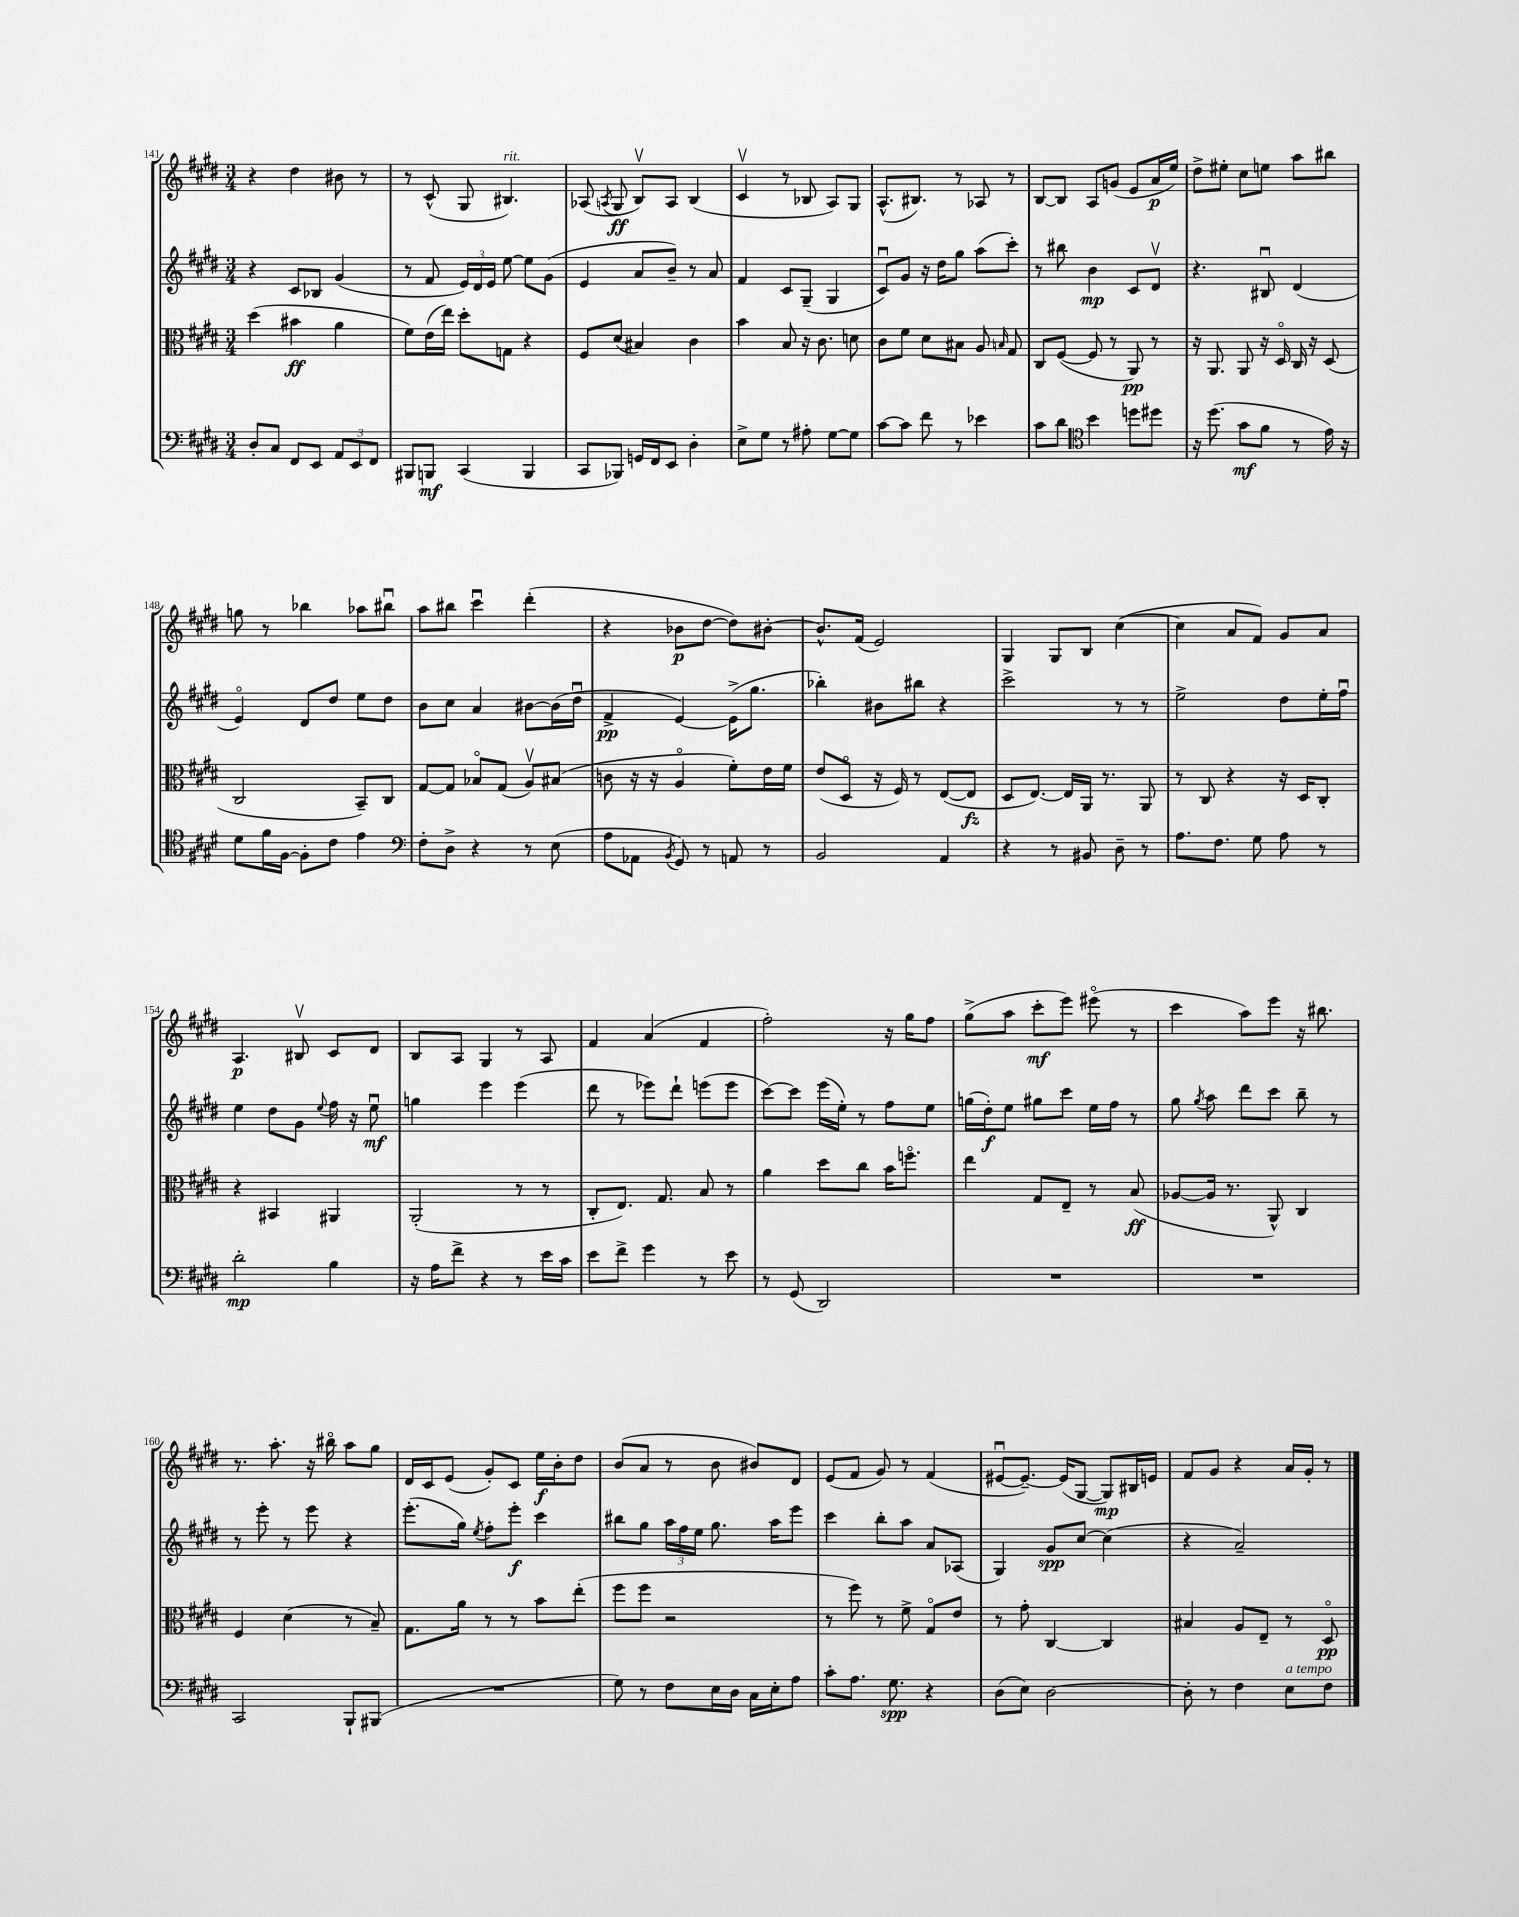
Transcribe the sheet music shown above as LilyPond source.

<<
\new StaffGroup <<
\new Staff = "s0" {
    \clef treble \key e \major \numericTimeSignature \time 3/4
    \autoBeamOff r4 dis''4 bis'8 r8 |
    r8 cis'8-^( gis8 bis4.^\markup { \italic "rit." }) |
    aes8( \acciaccatura { a8 } gis8\ff b8[\upbow) a8] b4( |
    cis'4\upbow r8 bes8 a8[) gis8] |
    a8.[-^( bis8.]) r8 aes8 r8 |
    b8[~ b8] a8[ g'8]( e'8[ a'16\p e''16]) |
    dis''8[-> eis''8]-. cis''8[ e''8] a''8[ bis''8] |
    g''8 r8 bes''4 aes''8[ bis''8]\downbow |
    a''8[ bis''8] cis'''4\downbow dis'''4-.( |
    r4 bes'8[\p dis''8]~ dis''8[) bis'8]~-. |
    bis'8.[-^ fis'16]( e'2) |
    gis4 gis8[ b8] cis''4~( |
    cis''4 a'8[ fis'8]) gis'8[ a'8] |
    a4.\p bis8\upbow cis'8[ dis'8] |
    b8[ a8] gis4 r8 a8 |
    fis'4 a'4( fis'4 |
    fis''2-.) r16 gis''16[ fis''8] |
    gis''8[->( a''8] cis'''8[-.\mf e'''8]) eis'''8\flageolet( r8 |
    cis'''4 a''8[) e'''8] r16 bis''8. |
    r8. a''8.-. r16 bis''16\flageolet a''8[ gis''8] |
    dis'16[ cis'16 e'8]( gis'8[-.) cis'8] e''16[\f b'16-. dis''8] |
    b'8[( a'8] r8 b'8 bis'8[) dis'8] |
    e'8[( fis'8] gis'8) r8 fis'4( |
    eis'8[~\downbow eis'8.]~--) eis'16[( gis8]~ gis8[\mp) bis16 e'16] |
    fis'8[ gis'8] r4 a'16[ gis'16]-. r8 \bar "|." |
}
\new Staff = "s1" {
    \clef treble \key e \major \numericTimeSignature \time 3/4
    \autoBeamOff r4 cis'8[ bes8] gis'4( |
    r8 fis'8 \tuplet 3/2 { e'16[) dis'16 e'16] } e''8~ e''8[ gis'8]( |
    e'4 a'8[ b'8]--) r8 a'8 |
    fis'4 cis'8[ gis8]--( gis4 |
    cis'8[\downbow) gis'8] r16 dis''16[ gis''8] a''8[( cis'''8]-.) |
    r8 bis''8 b'4\mp cis'8[ dis'8]\upbow |
    r4. bis8\downbow dis'4( |
    e'4\flageolet) dis'8[ dis''8] e''8[ dis''8] |
    b'8[ cis''8] a'4 bis'8[~ bis'16( dis''16]\downbow |
    fis'4->\pp e'4~) e'16[->( gis''8.] |
    bes''4-.) bis'8[ bis''8] r4 |
    cis'''2-> r8 r8 |
    e''2-> dis''8[ e''16-. fis''16]\downbow |
    e''4 dis''8[ gis'8] \appoggiatura { e''8 } fis''16 r16 e''8\downbow\mf |
    g''4 e'''4 e'''4( |
    dis'''8 r8 ees'''8[) dis'''8]-! e'''8[( e'''8] |
    cis'''8[~) cis'''8] e'''16[( e''16]-.) r8 fis''8[ e''8] |
    g''16[( dis''16-.\f) e''8] gis''8[ cis'''8] e''16[ fis''16] r8 |
    gis''8 \acciaccatura { gis''8 } a''8 dis'''8[ cis'''8] b''8-- r8 |
    r8 e'''8-. r8 e'''8 r4 |
    e'''8.[-.( gis''16]) \acciaccatura { e''8 } fis''8[-. e'''8]-.\f cis'''4 |
    bis''8[ gis''8] \tuplet 3/2 { a''16[ fis''16 e''16] } gis''8. a''16[ e'''8] |
    cis'''4 b''8[-. a''8] a'8[ aes8]( |
    gis4) gis'8[\spp cis''8]~ cis''4( |
    r4 a'2--) \bar "|." |
}
\new Staff = "s2" {
    \clef alto \key e \major \numericTimeSignature \time 3/4
    \autoBeamOff dis''4( bis'4\ff a'4 |
    fis'8[) e'16( e''16]) dis''8[-. g8] r4 |
    fis8[ dis'8]( bis4) cis'4 |
    b'4 b8 r16 cis'8. d'8 |
    cis'8[ fis'8] dis'8[ bis8] a8 \grace { b16 } gis8 |
    cis8[ fis8]~( fis8 r8 a,8\pp) r8 |
    r16 a,8. a,8 r16 dis16\flageolet cis16 r16 dis8( |
    cis2 b,8[--) cis8] |
    gis8[~ gis8] bes8[\flageolet gis8]( a8[\upbow) bis8]( |
    c'8 r16 r16 a4\flageolet fis'8[-.) e'16 fis'16] |
    e'8[( dis8]\flageolet r16 fis16) r8 e8[~( e8]\fz |
    dis8[ e8.]~) e16[ a,16] r8. a,8 |
    r8 cis8 r4 r16 dis16[ cis8]-. |
    r4 bis,4 ais,4 |
    a,2-.( r8 r8 |
    cis8[-. e8.]) gis8. b8 r8 |
    a'4 dis''8[ cis''8] b'16[ f''8.]\flageolet |
    e''4 gis8[ e8]-- r8 b8\ff( |
    aes8[~ aes16] r8. a,8-^) cis4 |
    fis4 dis'4( r8 b8--) |
    gis8.[ a'16] r8 r8 b'8[ e''8]-.( |
    fis''8[ fis''8] r2 |
    r8 fis''8) r8 fis'8-> gis8[\flageolet e'8] |
    r8 gis'8-. cis4~ cis4 |
    bis4 a8[ e8]-- r8 dis8\flageolet\pp \bar "|." |
}
\new Staff = "s3" {
    \clef bass \key e \major \numericTimeSignature \time 3/4
    \autoBeamOff dis8[-. cis8] fis,8[ e,8] \tuplet 3/2 { a,8[ e,8 fis,8] } |
    bis,,8[ b,,8]\mf cis,4( b,,4 |
    cis,8[ bes,,8]) g,16[ fis,16 e,8] dis4-. |
    e8[-> gis8] r8 ais8-. gis8[~ gis8] |
    cis'8[~ cis'8] fis'8 r8 ees'4 |
    cis'8[ dis'8] \clef tenor b'4 d''8[ dis''8] |
    r16 dis''8.( gis'8[\mf fis'8] r8 e'16) r16 |
    dis'8[ fis'16 fis16]~ fis8[-. cis'8] e'4 |
    \clef bass fis8[-. dis8]-> r4 r8 e8( |
    a8[ aes,8] \acciaccatura { b,8 } gis,8) r8 a,8 r8 |
    b,2 a,4 |
    r4 r8 bis,8 dis8-- r8 |
    a8.[ fis8.] gis8 a8 r8 |
    dis'2-.\mp b4 |
    r16 a16[ fis'8]-> r4 r8 e'16[ cis'16] |
    e'8[ fis'8]-> gis'4 r8 e'8 |
    r8 gis,8( dis,2) |
    R2. |
    R2. |
    cis,2 b,,8[-! bis,,8]( |
    R2. |
    gis8) r8 fis8[ e16 dis16] cis16[ e16-. a8] |
    cis'8[-. a8.] gis8.\spp r4 |
    dis8[( e8]) dis2~ |
    dis8-. r8 fis4 e8[^\markup { \italic "a tempo" } fis8] \bar "|." |
}
>>
>>
\layout { \context { \Score currentBarNumber = #141 } }
